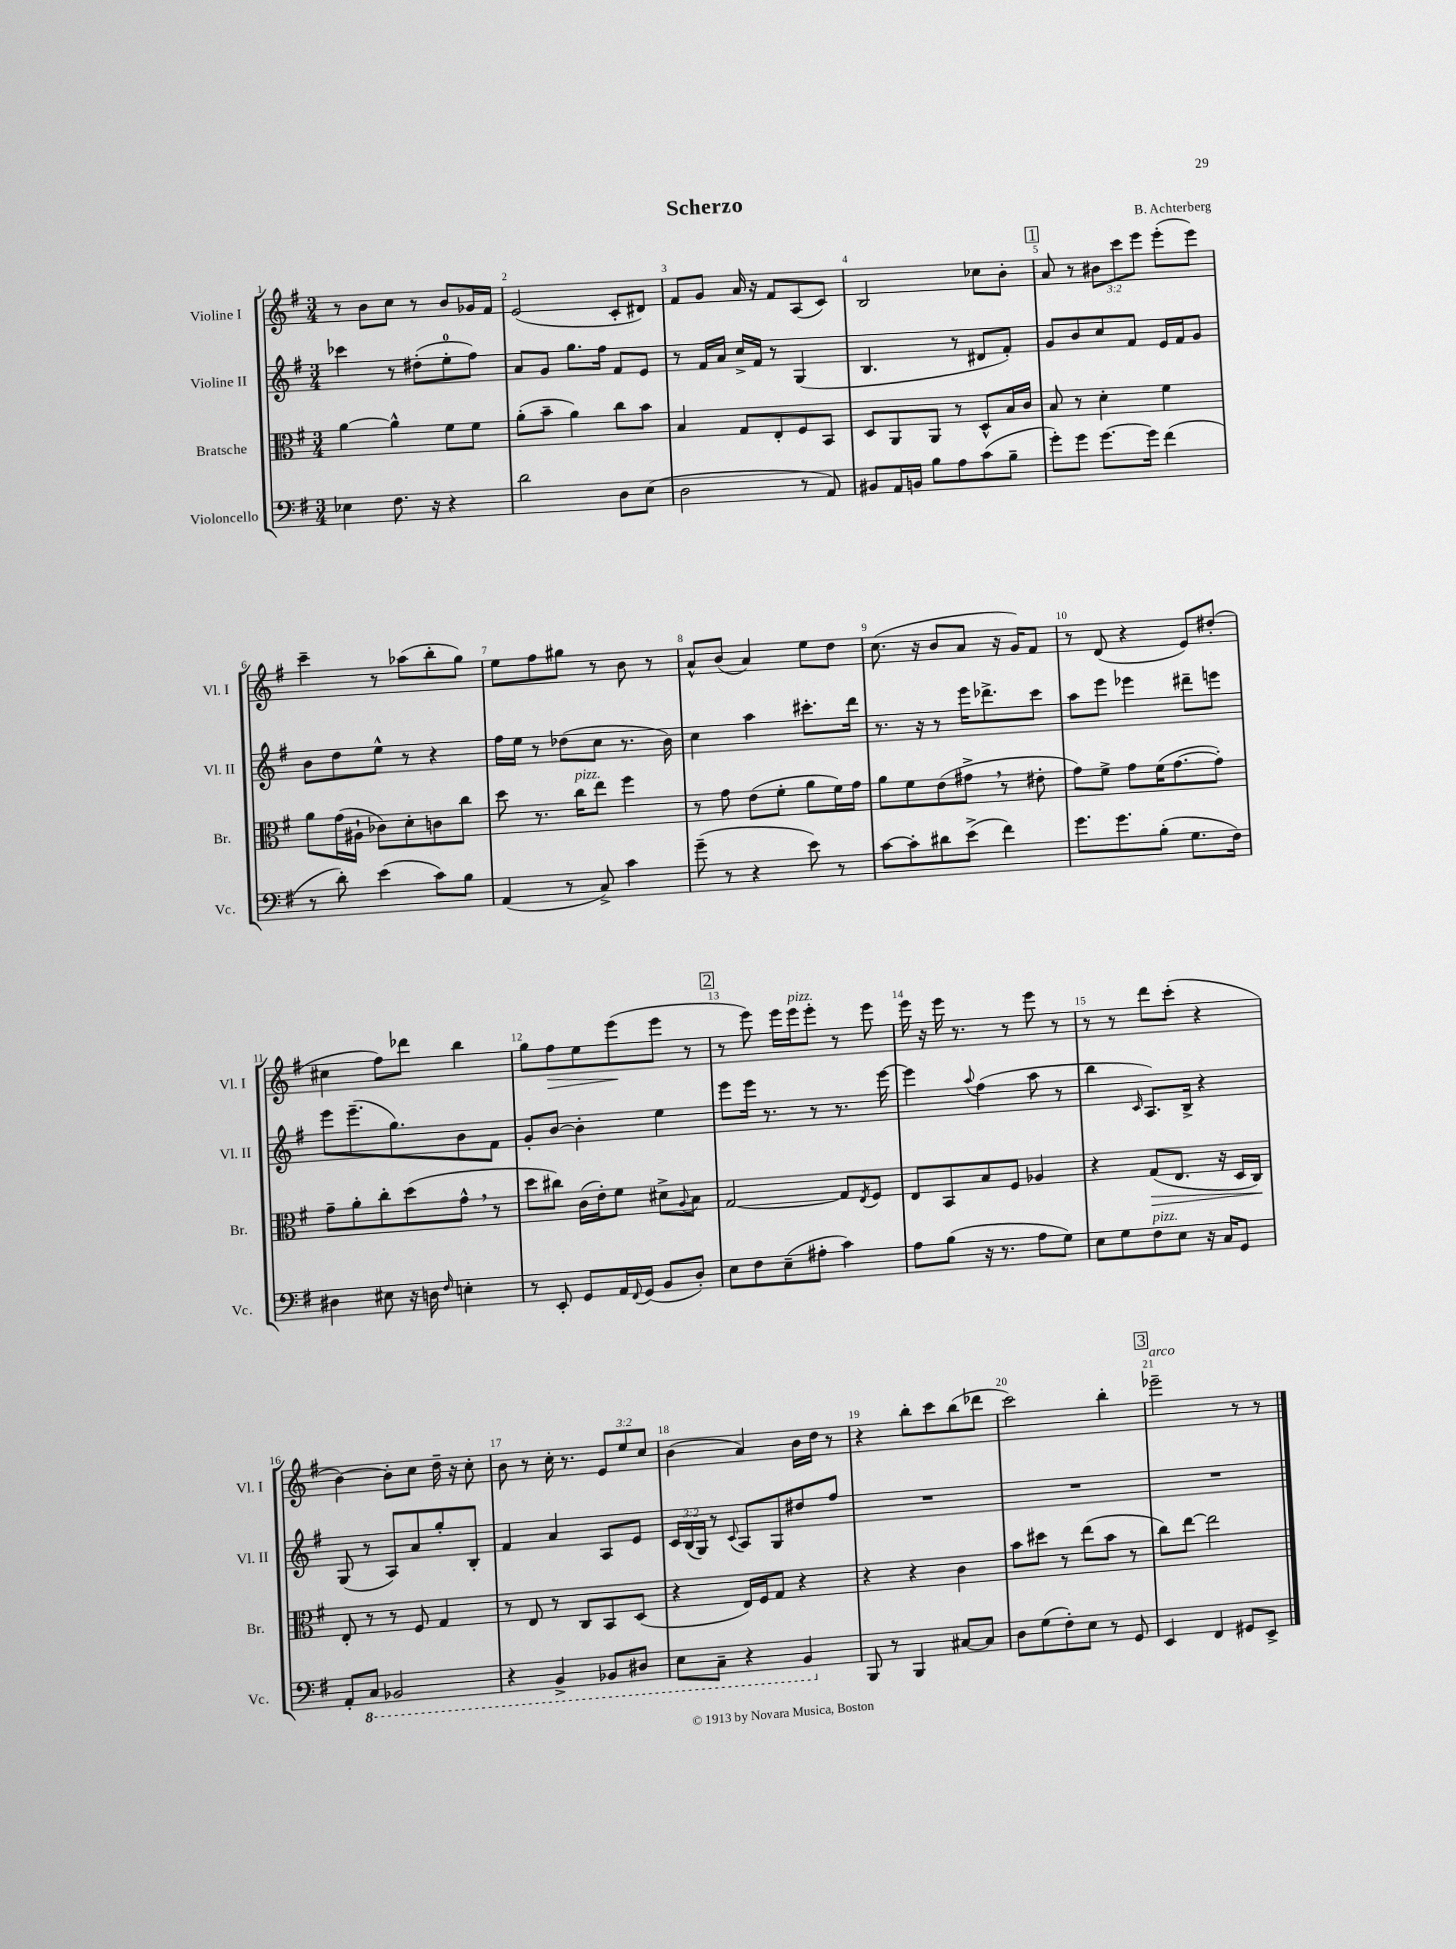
\header { title = "Scherzo" composer = "B. Achterberg" }
<<
\new StaffGroup <<
\new Staff = "s0" \with { instrumentName = "Violine I" shortInstrumentName = "Vl. I" } {
    \clef treble \key g \major \numericTimeSignature \time 3/4 \override Staff.TupletNumber.text = #tuplet-number::calc-fraction-text
    r8 b'8 c''8 r8 b'8 ges'16 fis'16 |
    e'2( c'8-. dis'8) |
    fis'8 g'8 a'16 r16 fis'8 a8( c'8) |
    b2 ces''8 b'8-. |
    \mark \markup { \box "1" } a'8 r8 \tuplet 3/2 { bis'8 c'''8 e'''8 } e'''8-.( e'''8) |
    c'''4-- r8 aes''8( b''8-. g''8) |
    e''8 fis''8 gis''8 r8 b'8 r8 |
    a'8-^ b'8( a'4) e''8 d''8 |
    c''8.( r16 b'8 a'8 r16 g'16) fis'8 |
    r8 d'8( r4 e'8) dis''8-.( |
    cis''4 fis''8) des'''8 b''4 |
    g''8 fis''8\> e''8 e'''8\!( e'''8 r8 |
    \mark \markup { \box "2" } r8 e'''8) e'''16 e'''16^\markup { \italic "pizz." } e'''8-. r8 e'''8 |
    e'''16 r16 e'''16 r8. r8 e'''8 r8 |
    r8 r8 d'''8 c'''8-.( r4 |
    b'4~) b'8-. c''8 d''16-- r16 c''8-. |
    b'8 r8 c''16-. r8. \tuplet 3/2 { e'8 e''8 c''8 } |
    b'4( a'4) b'16 d''16 r8 |
    r4 b''8-. c'''8 b''8( des'''8 |
    c'''2) b''4-. |
    \mark \markup { \box "3" } ees'''2--^\markup { \italic "arco" } r8 r8 \bar "|." |
}
\new Staff = "s1" \with { instrumentName = "Violine II" shortInstrumentName = "Vl. II" } {
    \clef treble \key g \major \numericTimeSignature \time 3/4 \override Staff.TupletNumber.text = #tuplet-number::calc-fraction-text
    ces'''4 r8 dis''8-.( e''8-0-. fis''8) |
    a'8 g'8 g''8. fis''16 fis'8 e'8 |
    r8 fis'16 a'16 c''16-> fis'16 r8 g4( |
    b4. r8 dis'8 fis'8-.) |
    \mark \markup { \box "1" } g'8 b'8 c''8 fis'8 e'16 fis'16 g'8 |
    b'8 d''8 e''8-^ r8 r4 |
    fis''16 e''16 r8 des''8( c''8 r8. b'16) |
    c''4 a''4 cis'''8.-. d'''16 |
    r8. r16 r8 e'''16 des'''8.-> c'''8 |
    a''8 e'''8 ees'''4 dis'''8-- e'''8 |
    e'''8 e'''8.--( g''8.) b'8 fis'8 |
    g'8-. b'8~ b'4-. e''4 |
    \mark \markup { \box "2" } e'''8 e'''16 r8. r8 r8. e'''16~ |
    e'''4 \appoggiatura { a''8 } fis''4( a''8 r8 |
    b''4 \grace { c'16 } a8.) b16-> r4 |
    g8( r8 a8) a'8 g''8-. b8-. |
    fis'4 a'4 a8 e'8 |
    \tuplet 3/2 { c'16 b16( g16) } r8 \appoggiatura { c'8 } a8 g8 dis''8 fis''8 |
    R2. |
    R2. |
    \mark \markup { \box "3" } R2. \bar "|." |
}
\new Staff = "s2" \with { instrumentName = "Bratsche" shortInstrumentName = "Br." } {
    \clef alto \key g \major \numericTimeSignature \time 3/4
    a'4~ a'4-^ fis'8 fis'8 |
    a'8-.( b'8-- a'4) c''8 b'8 |
    b4 g8 e8-. fis8 b,8 |
    d8 a,8 a,8 r8 d8-^ b16 c'16 |
    \mark \markup { \box "1" } b8 r8 d'4-. fis'4 |
    a'8 g'16( ais16-! ces'8) d'8-. c'8 c''8 |
    d''8 r8. c''16^\markup { \italic "pizz." } e''8 fis''4 |
    r8 g'8 e'8( fis'8-. a'8 fis'16) g'16 |
    a'8 fis'8 e'8( gis'8-> \breathe r8 eis'8-. |
    g'8) fis'8-> g'8 fis'16( g'8.~ g'8-.) |
    g'8-- a'8-. c''8-. d''8( g'8-^ \breathe r8 |
    d''8 cis''8) c'16( e'16-.) fis'8 dis'8-> \appoggiatura { a8 } b8 |
    \mark \markup { \box "2" } g2~ g8 \acciaccatura { e8 } fis8 |
    e8 b,8 b8 fis8 aes4 |
    r4 g8\>( e8. r16 d16 c16\!) |
    e8-. r8 r8 fis8 g4 |
    r8 e8 r8 c8 b,8 d8( |
    r4 e16) fis16 g8 r4 |
    r4 r4 c'4 |
    b'8 dis''8 r8 e''8( b'8 r8 |
    \mark \markup { \box "3" } c''8) e''8~ e''2 \bar "|." |
}
\new Staff = "s3" \with { instrumentName = "Violoncello" shortInstrumentName = "Vc." } {
    \clef bass \key g \major \numericTimeSignature \time 3/4
    ees4 fis8. r16 r4 |
    d'2 d8 e8( |
    d2 r8 a,8) |
    bis,8 a,16 b,16 b8 a8 c'8( b8-- |
    \mark \markup { \box "1" } g'8-.) g'8 g'8.~ g'16 fis'4( |
    r8 d'8-.) e'4( c'8) b8 |
    a,4( r8 c8->) c'4 |
    g'8--( r8 r4 e'8) r8 |
    c'8~ c'8-. dis'8 e'8->( fis'4) |
    g'8. g'8. b8-.( g8. fis16) |
    dis4 eis8 r16 d16 \grace { fis16 } e4-. |
    r8 e,8-. g,8 a,16 \appoggiatura { fis,8 } g,16( b,8 d8-.) |
    \mark \markup { \box "2" } e8 fis8 e8--( ais8-. c'4) |
    a8 b8( r16 r8. a8 g8) |
    e8 g8 fis8^\markup { \italic "pizz." } e8 r16 c16 g,8 |
    a,8-. \ottava #-1 c,8 bes,,2 |
    r4 b,,4-> bes,,8 dis,8 |
    e,8 c,8-- r4 b,,4 \ottava #0 |
    b,,8 r8 b,,4 cis8~ cis8 |
    d8 g8( fis8-.) e8 r8 g,8 |
    \mark \markup { \box "3" } e,4 fis,4 gis,8 e,8-> \bar "|." |
}
>>
>>
\layout { \context { \Score \override BarNumber.break-visibility = ##(#f #t #t) barNumberVisibility = #all-bar-numbers-visible } }
